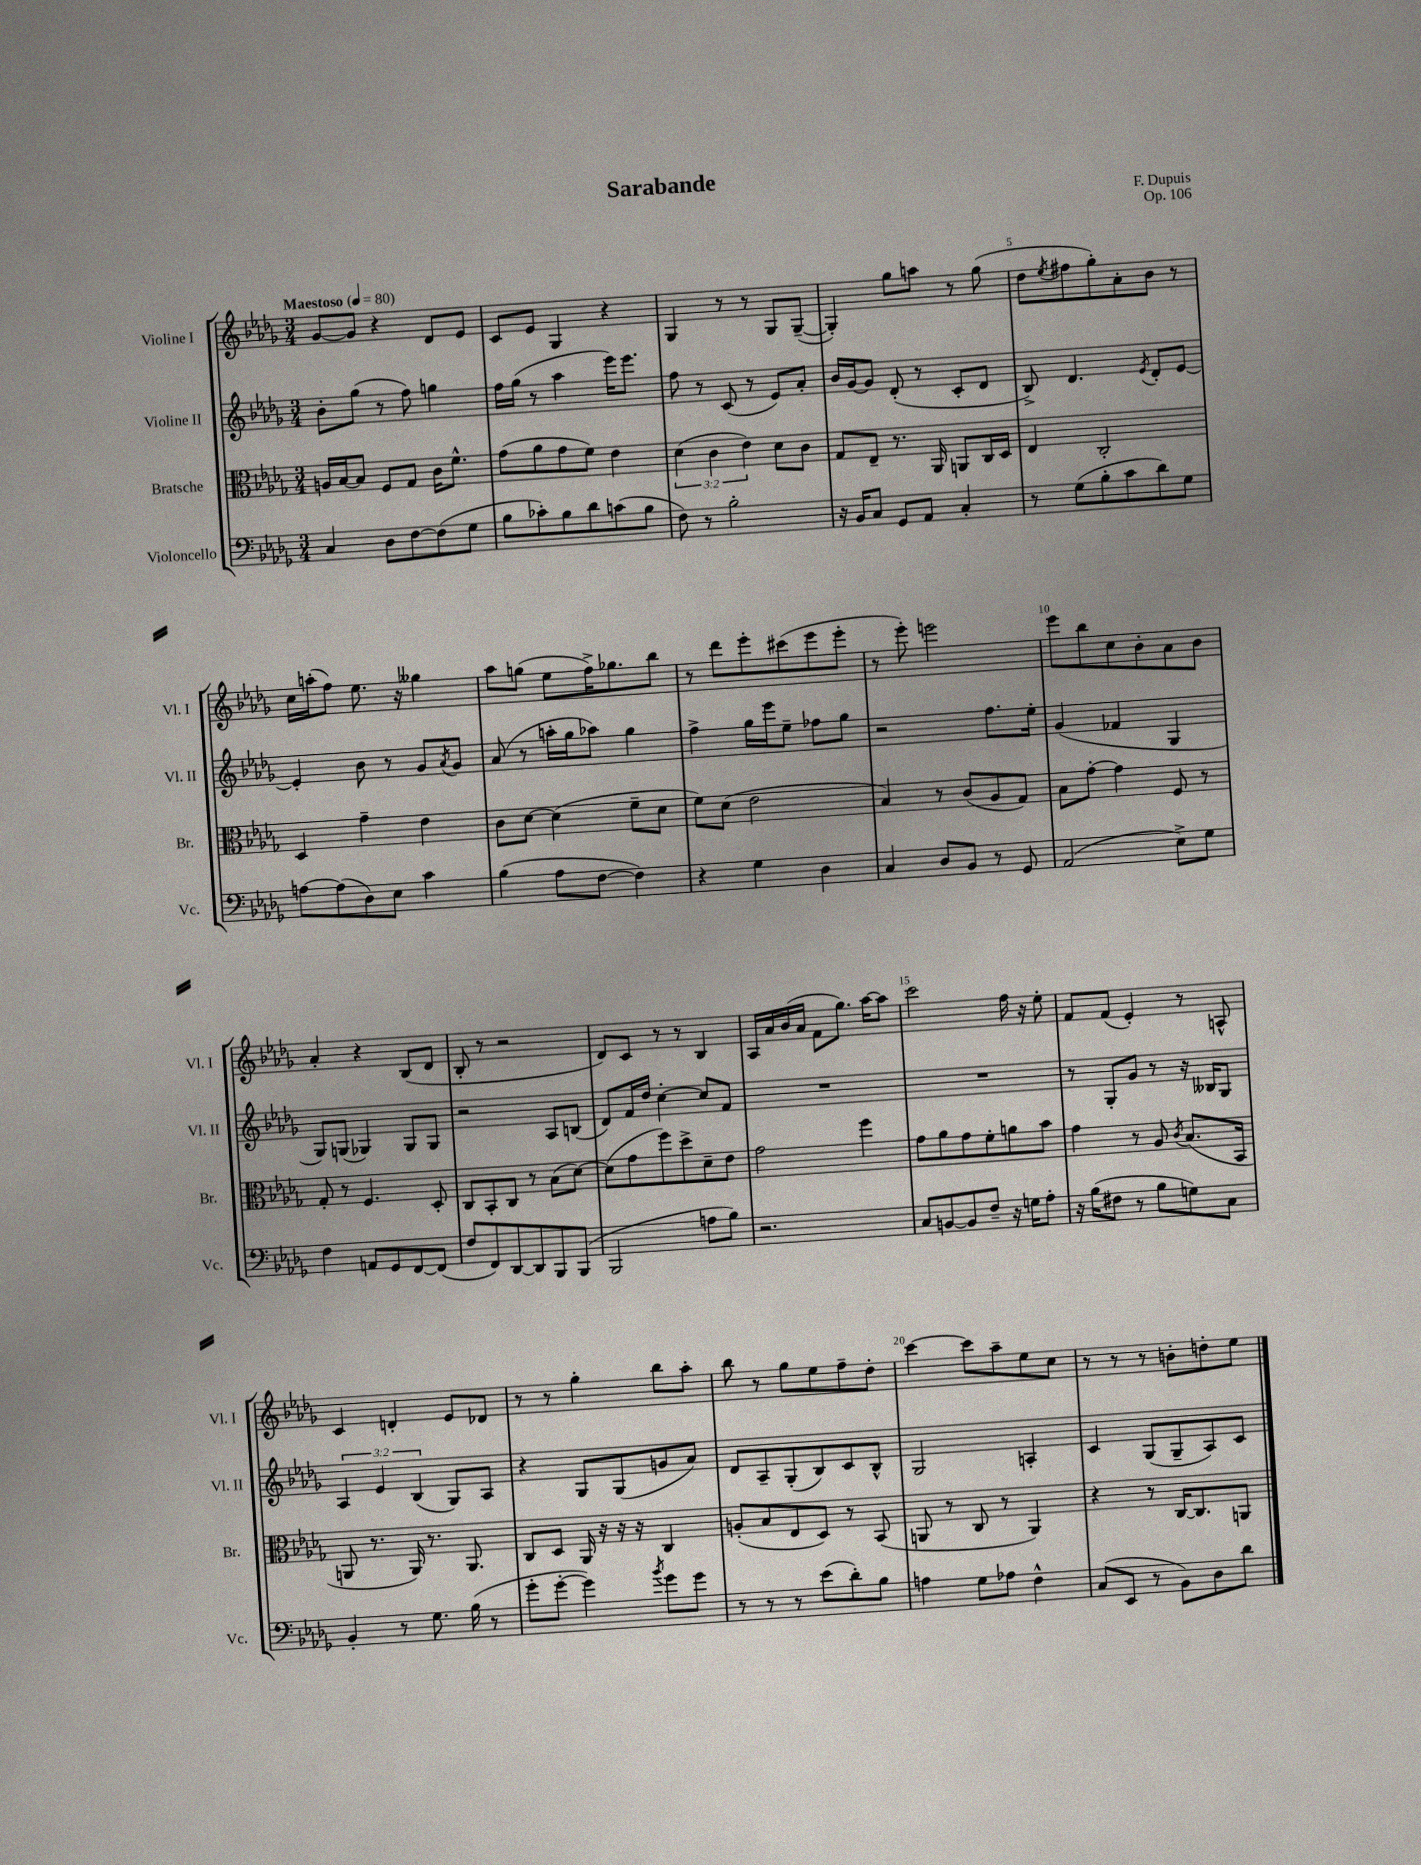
\header { title = "Sarabande" composer = "F. Dupuis" opus = "Op. 106" }
<<
\new StaffGroup <<
\new Staff = "s0" \with { instrumentName = "Violine I" shortInstrumentName = "Vl. I" } {
    \clef treble \key des \major \numericTimeSignature \time 3/4 \tempo "Maestoso" 4 = 80
    ges'8~ ges'8 r4 des'8 ees'8 |
    c'8 ees'8 ges4 r4 |
    ges4 r8 r8 ges8 ges8~--( |
    ges4-.) ges''8 a''8 r8 ges''8( |
    des''8 \acciaccatura { ees''8 } fis''8 ges''8-.) aes'8-. bes'8 r8 |
    c''16 a''16-.( f''8) ees''8. r16 geses''4 |
    aes''8 g''8( ees''8 f''16->) ges''8. bes''8 |
    r8 des'''8 ees'''8-. cis'''8( ees'''8 ees'''8-. |
    r8 ees'''8-.) e'''2 |
    ees'''8 bes''8 c''8 bes'8-. aes'8 bes'8 |
    aes'4-. r4 bes8( des'8 |
    bes8-. r8 r2 |
    des'8) c'8 r8 r8 bes4 |
    aes16 aes'16 bes'16( aes'16 f'8 ges''8.) aes''16~ aes''8 |
    c'''2 f''16 r16 ees''8-. |
    f'8 f'8( ees'4-.) r8 a8-^ |
    c'4 d'4-. ees'8 des'8 |
    r8 r8 ges''4-. bes''8 aes''8-. |
    bes''8 r8 ges''8 ees''8 f''8-- des''8-. |
    c'''4~ c'''8 aes''8-- ees''8 c''8 |
    r8 r8 r8 b'8-. d''8-. ees''8 \bar "|." |
}
\new Staff = "s1" \with { instrumentName = "Violine II" shortInstrumentName = "Vl. II" } {
    \clef treble \key des \major \numericTimeSignature \time 3/4 \override Staff.TupletNumber.text = #tuplet-number::calc-fraction-text
    bes'8-. ges''8( r8 f''8) g''4 |
    f''16 ges''16( r8 aes''4 ees'''16) ees'''8. |
    f''8 r8 c'8( r8 ees'8) aes'8-. |
    bes'16 ges'16~ ges'8 des'8-.( r8 c'8-. des'8 |
    bes8->) des'4. \acciaccatura { ees'8 } des'8-. ees'8~ |
    ees'4-. bes'8 r8 ges'8 \acciaccatura { aes'8 } ges'8 |
    aes'8( r8 a''16-. ges''16 aes''8) ges''4 |
    f''4-> ges''16 ees'''16 ees''8-- fes''8 ges''8 |
    r2 f''8. ees''16-. |
    ges'4( fes'4 ges4 |
    ges8) g8( ges4) ges8 ges8 |
    r2 aes8 b8( |
    des'8) f'16 des''16 c''4~-. c''8 f'8 |
    R2. |
    R2. |
    r8 ges8-. ges'8 r8 r16 beses16 ges8 |
    \tuplet 3/2 { aes4 ees'4 bes4( } ges8) aes8 |
    r4 ges8 ges8( g'8 aes'8) |
    des'8 aes8-- ges8-.( bes8) c'8 bes8-^ |
    ges2 a4-. |
    c'4 ges8( ges8-- aes8) c'8 \bar "|." |
}
\new Staff = "s2" \with { instrumentName = "Bratsche" shortInstrumentName = "Br." } {
    \clef alto \key des \major \numericTimeSignature \time 3/4 \override Staff.TupletNumber.text = #tuplet-number::calc-fraction-text
    a16 bes16~ bes8 f8 ges8 c'16 f'8.-^ |
    ges'8( aes'8 ges'8 f'8) ees'4 |
    \tuplet 3/2 { des'4( c'4 ees'4) } des'8 c'8 |
    ges8 ees8-- r8. aes,16 a,8 c16 des16 |
    ees4 c2-. |
    des4 ges'4-- ees'4 |
    c'8 des'8~ des'4( f'8-- des'8 |
    f'8) des'8( ees'2 |
    bes4) r8 c'8( aes8 ges8) |
    bes8 ges'8~-. ges'4 f8 r8 |
    ges8-. r8 f4. des8-. |
    c8 bes,8-. c8 r8 bes8( des'8~) |
    des'8( ges'8 f''8) des''8-> des'8-- ees'8 |
    ges'2 f''4 |
    ges'8 aes'8 ges'8 f'8-. a'8 bes'8 |
    ges'4 r8 aes8 \acciaccatura { c'8 } bes8.( bes,16 |
    a,8 r8. a,16) r8. a,8. |
    c8 des8 aes,16 r16 r16 r16 c4 |
    a8-.( bes8 ees8 des8) r8 bes,8( |
    a,8 r8 c8 r8 a,4) |
    r4 r8 c16~ c8. a,8 \bar "|." |
}
\new Staff = "s3" \with { instrumentName = "Violoncello" shortInstrumentName = "Vc." } {
    \clef bass \key des \major \numericTimeSignature \time 3/4
    c4 des8 f8~ f8( ges8 |
    bes8 ces'8-.) bes8 des'8 c'8( bes8 |
    f8) r8 bes2-. |
    r16 bes,16 c8 ges,8 aes,8 c4-. |
    r8 ges8( bes8-. c'8 des'8) ges8 |
    a8~ a8( des8) ees8 c'4 |
    bes4( aes8 f8~ f4) |
    r4 ges4 des4 |
    c4 des8 bes,8 r8 ges,8 |
    aes,2( ees8->) ges8 |
    f4 a,8 ges,8 f,8~ f,8( |
    f8 f,8) des,8~ des,8 bes,,8 bes,,8( |
    bes,,2 a8 bes8) |
    r2. |
    c8 b,8~ b,8 f8-- r16 g16 aes8-. |
    r16 bes16( fis8 r8 bes8 g8) c8 |
    bes,4-. r8 ges8. bes16( r8 |
    ges'8-. ges'8~-. ges'4) \acciaccatura { bes'8 } ges'8 ges'8 |
    r8 r8 r8 ees'8( des'8-.) bes8 |
    a4 ges8 aes8 f4-^ |
    c8( ees,8 r8 bes,8) des8 des'8 \bar "|." |
}
>>
>>
\layout { \context { \Score \override BarNumber.break-visibility = ##(#f #t #t) barNumberVisibility = #(every-nth-bar-number-visible 5) } }
